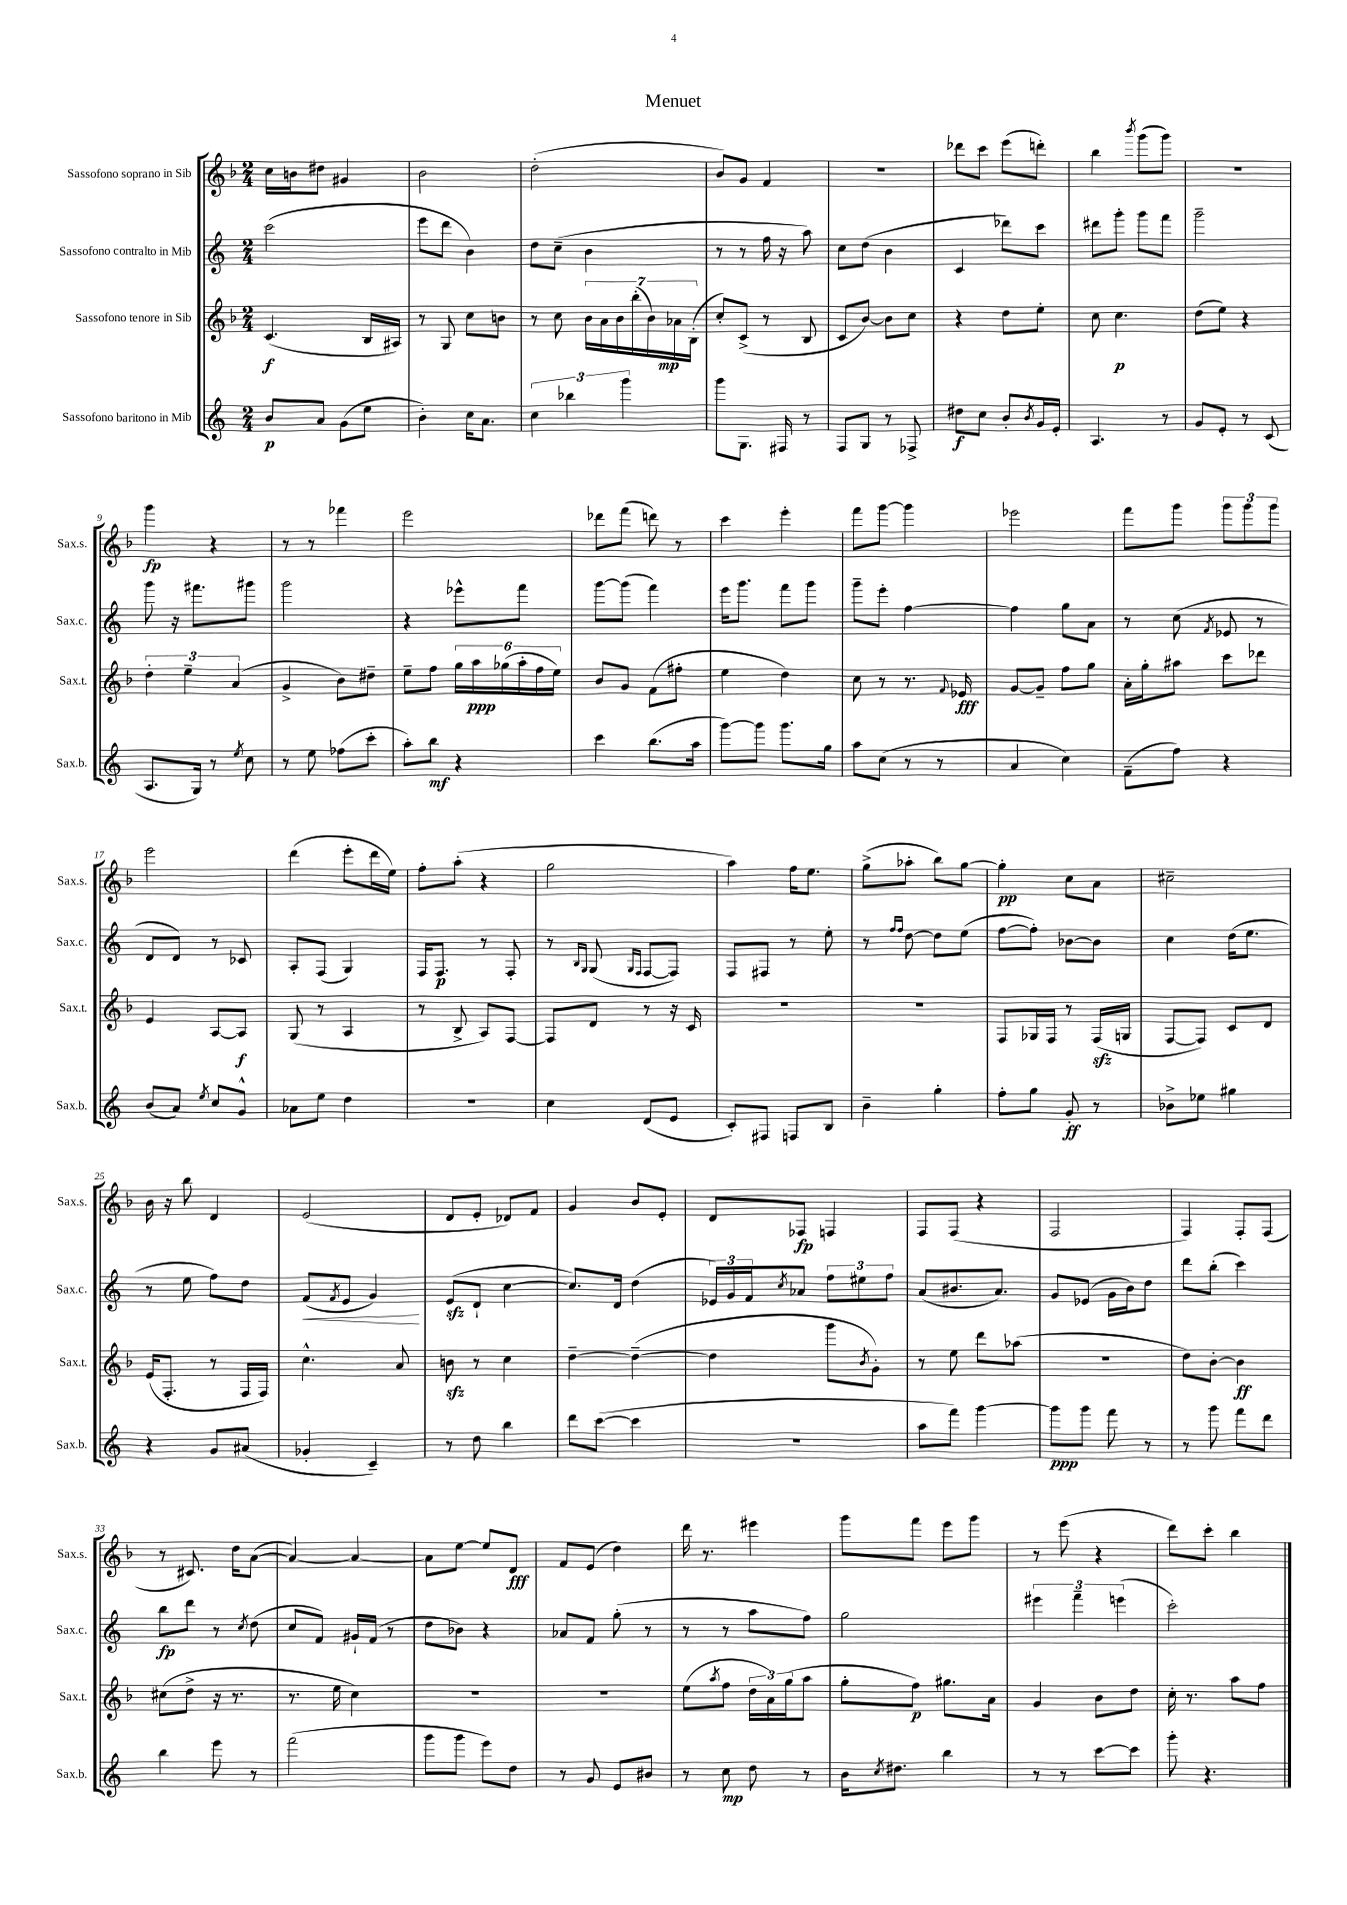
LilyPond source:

\header { title = "Menuet" }
<<
\new StaffGroup <<
\new Staff = "s0" \with { instrumentName = "Sassofono soprano in Sib" shortInstrumentName = "Sax.s." } {
    \clef treble \key f \major \numericTimeSignature \time 2/4
    c''16 b'16 dis''8 gis'4 |
    bes'2 |
    d''2-.( |
    bes'8) g'8 f'4 |
    r2 |
    des'''8 c'''8 e'''8( d'''8-.) |
    bes''4 \acciaccatura { bes'''8 } g'''8( g'''8) |
    R2 |
    g'''4\fp r4 |
    r8 r8 fes'''4 |
    e'''2 |
    des'''8 f'''8( d'''8) r8 |
    c'''4 e'''4-. |
    f'''8 g'''8~ g'''4 |
    ees'''2 |
    f'''8 g'''8 \tuplet 3/2 { g'''8 g'''8 g'''8 } |
    e'''2 |
    d'''4( e'''8-. d'''16 e''16) |
    f''8-. a''8-.( r4 |
    g''2 |
    a''4) f''16 e''8. |
    g''8->( aes''8-. bes''8) g''8~ |
    g''4-.\pp c''8 a'8 |
    cis''2-- |
    bes'16 r16 bes''8 d'4 |
    e'2( |
    d'8 e'8-. des'8) f'8 |
    g'4 bes'8 e'8-. |
    d'8 fes8\fp f4 |
    f8 f8( r4 |
    f2 |
    f4) f8-. f8( |
    r8 cis'8.) d''16 a'8~( |
    a'4~) a'4~ |
    a'8 e''8~ e''8 d'8\fff |
    f'8 e'8( d''4) |
    d'''16 r8. eis'''4 |
    g'''8 f'''8 e'''8 g'''8 |
    r8 e'''8( r4 |
    d'''8) c'''8-. bes''4 \bar "|." |
}
\new Staff = "s1" \with { instrumentName = "Sassofono contralto in Mib" shortInstrumentName = "Sax.c." } {
    \clef treble \key c \major \numericTimeSignature \time 2/4
    c'''2( |
    e'''8 d'''8 b'4) |
    d''8 c''8--( b'4 |
    r8 r8 f''16 r16 a''8) |
    c''8 d''8( b'4 |
    c'4 des'''8) c'''8 |
    dis'''8 g'''8-. g'''8 f'''8 |
    g'''2-- |
    g'''8 r16 fis'''8. gis'''8 |
    g'''2 |
    r4 ees'''8-^ f'''8 |
    g'''8~ g'''8( f'''4) |
    e'''16 g'''8. f'''8 g'''8 |
    g'''8-- e'''8-. f''4~ |
    f''4 g''8 a'8 |
    r8 c''8( \acciaccatura { f'8 } ees'8 r8 |
    d'8 d'8) r8 ces'8 |
    a8-. f8( g4) |
    f16 f8.\p r8 f8-. |
    r8 \grace { b16 g16 } g8( \grace { g16 f16 } f8~ f8) |
    f8 fis8 r8 e''8-. |
    r8 \grace { f''16 f''16 } d''8~ d''8 e''8( |
    f''8~ f''8-.) bes'8~ bes'8 |
    c''4 d''16( e''8. |
    r8 e''8 f''8) d''8 |
    f'8\<( \acciaccatura { f'8 } e'8 g'4\!) |
    e'8\sfz( d'8-! c''4~ |
    c''8.) d'16 d''4( |
    \tuplet 3/2 { ees'16) g'16 f'16 } \acciaccatura { c''8 } aes'8 \tuplet 3/2 { f''8 eis''8 f''8 } |
    a'8( bis'8. a'8.) |
    g'8 ees'8( g'16 b'16) d''8 |
    d'''8 b''8-.( c'''4) |
    b''8\fp d'''8 r8 \acciaccatura { c''8 } d''8( |
    c''8 f'8) gis'16-! f'16( r8 |
    d''8 bes'8) r4 |
    aes'8 f'8 g''8-.( r8 |
    r8 r8 a''8 f''8) |
    g''2 |
    \tuplet 3/2 { eis'''4 f'''4-- e'''4( } |
    c'''2-.) \bar "|." |
}
\new Staff = "s2" \with { instrumentName = "Sassofono tenore in Sib" shortInstrumentName = "Sax.t." } {
    \clef treble \key f \major \numericTimeSignature \time 2/4
    c'4.\f( bes16 ais16) |
    r8 g8 c''8 b'8 |
    r8 c''8 \tuplet 7/4 { bes'16 a'16 bes'16 bes''16-.( bes'16) aes'16\mp bes16-.( } |
    c''8-.) c'8->( r8 bes8 |
    c'8 bes'8~) bes'8 c''8 |
    r4 d''8 e''8-. |
    c''8 c''4.\p |
    d''8( e''8) r4 |
    \tuplet 3/2 { d''4-. e''4-- a'4( } |
    g'4-> bes'8) dis''8-- |
    e''8-- f''8 \tuplet 6/4 { g''16 a''16\ppp ges''16( a''16-. f''16 e''16) } |
    bes'8 g'8 f'8( fis''8-. |
    e''4 d''4) |
    c''8 r8 r8. \appoggiatura { f'8 } ees'16\fff |
    g'8~ g'8-- f''8 g''8 |
    a'16-. g''16-. ais''8 c'''8 des'''8 |
    e'4 a8~ a8\f |
    g8( r8 a4 |
    r8 bes8-> a8) f8~ |
    f8 d'8 r8 r16 c'16 |
    R2 |
    r2 |
    f8 ges16 f16 r8 f16\sfz( g16 |
    f8~ f8) c'8 d'8 |
    e'16( f8.-. r8 f16 f16) |
    c''4.-^ a'8 |
    b'8\sfz r8 c''4 |
    d''4~-- d''4~--( |
    d''4 g'''8 \acciaccatura { bes'8 } g'8-.) |
    r8 e''8 d'''8 aes''8( |
    r2 |
    d''8) bes'8~-. bes'4\ff |
    cis''8( d''8-> r16 r8. |
    r8. e''16 c''4) |
    R2 |
    r2 |
    e''8( \acciaccatura { a''8 } f''8 \tuplet 3/2 { d''16 a'16) g''16( } a''8 |
    g''8-. f''8\p) gis''8. a'16 |
    g'4 bes'8 d''8 |
    c''16-. r8. a''8 f''8 \bar "|." |
}
\new Staff = "s3" \with { instrumentName = "Sassofono baritono in Mib" shortInstrumentName = "Sax.b." } {
    \clef treble \key c \major \numericTimeSignature \time 2/4
    b'8\p a'8 g'8( e''8 |
    b'4-.) c''16 a'8. |
    \tuplet 3/2 { c''4 bes''4 g'''4 } |
    g'''8 g8. fis16 r8 |
    f8 g8 r8 fes8-> |
    dis''8\f c''8 b'8-. \acciaccatura { b'8 } g'16 e'16-. |
    a4. r8 |
    g'8 e'8-. r8 c'8( |
    a8. g16) r8 \acciaccatura { e''8 } c''8 |
    r8 e''8 fes''8( c'''8-. |
    a''8-.) b''8\mf r4 |
    c'''4 b''8.( a''16 |
    g'''8~) g'''8 g'''8. g''16 |
    a''8 c''8( r8 r8 |
    a'4 c''4) |
    f'8--( f''8) r4 |
    b'8( a'8) \acciaccatura { e''8 } c''8 g'8-^ |
    aes'8 e''8 d''4 |
    R2 |
    c''4 d'8( e'8 |
    c'8-.) fis8 f8 b8 |
    b'4-- g''4-. |
    f''8-. g''8 g'8-.\ff r8 |
    bes'8-> ees''8 gis''4 |
    r4 g'8 ais'8( |
    ges'4-. c'4--) |
    r8 d''8 b''4 |
    d'''8 c'''8~( c'''4 |
    r2 |
    a''8 f'''8) g'''4~ |
    g'''8\ppp g'''8 f'''8 r8 |
    r8 g'''8 f'''8 d'''8 |
    b''4 e'''8 r8 |
    f'''2( |
    g'''8 g'''8 e'''8) d''8 |
    r8 g'8 e'8 bis'8 |
    r8 c''8\mp d''8 r8 |
    b'16 \acciaccatura { c''8 } dis''8. b''4 |
    r8 r8 c'''8~ c'''8 |
    g'''8-. r4. \bar "|." |
}
>>
>>
